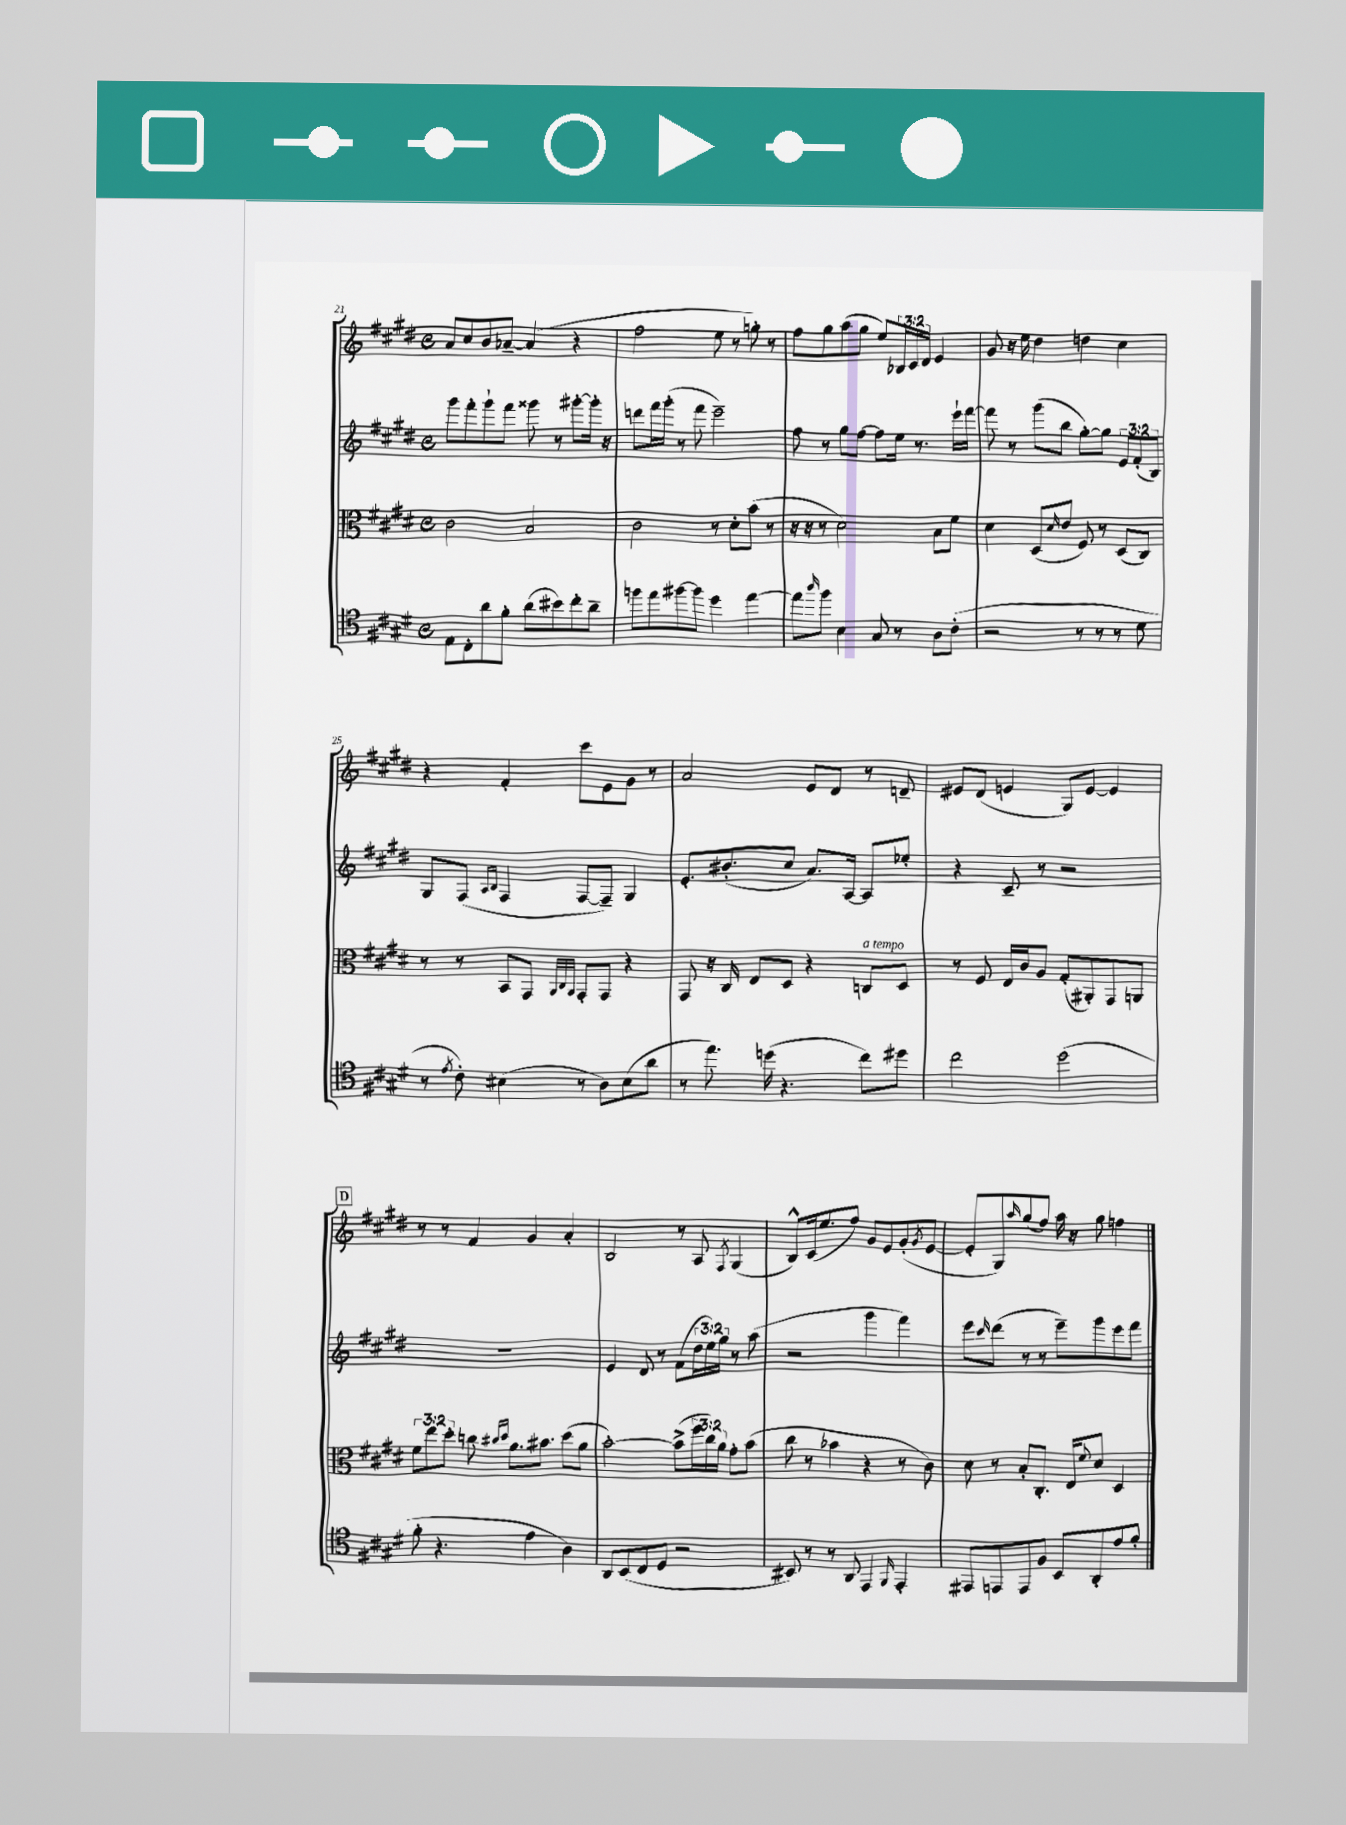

**kern	**kern	**kern	**kern
*staff4	*staff3	*staff2	*staff1
*clefC4	*clefC3	*clefG2	*clefG2
*k[f#c#g#d#]	*k[f#c#g#d#]	*k[f#c#g#d#]	*k[f#c#g#d#]
*M4/4	*M4/4	*M4/4	*M4/4
*met(c)	*met(c)	*met(c)	*met(c)
8E	2c#	8ggg#	8a
8C#'	.	8fff#'	8cc#
8a	.	8ggg#`	8b
8f#'	.	8fff#	[8a-~
(8a	2B	8ggg##	(4a-]
8b#)	.	8r	.
8cc#'	.	[8ggg#'	4r
8a~	.	16ggg#']	.
.	.	16r	.
=	=	=	=
8ff	2c#	8ddd	2ff#
8ee	.	16fff#	.
.	.	(16ggg#'	.
[8ff#	.	8r	.
8ff#]	.	8fff#	.
4dd#	8r	2eee~)	8ee
.	8d#'	.	8r
[4ee	(8b	.	8gg')
.	8r	.	8r
=	=	=	=
8ee]	16r	8ff#	8ff#
.	16r	.	.
16qqaa	.	.	.
8ff#	8r	8r	8gg#
4B	2d#)	8gg#	(8aa
.	.	[8ff#	8gg#
8G#	.	8ff#]	8ee)
8r	.	16ee	24B-
.	.	.	24c#
.	.	8.r	.
.	.	.	24d#
8A	8B	.	4e
(8c#'	8f#	16eee`	.
.	.	[16fff#	.
=	=	=	=
2r	4d#	8fff#]	8g#
.	.	8r	16r
.	.	.	16ee
.	(8D#	(8ggg#	4dd#
.	16qqd#	.	.
.	8e	8bb	.
8r	8F#)	[8gg#')	4dd
8r	8r	8gg#]	.
8r	(8D#	12e	4cc#
.	.	(12f#'	.
8d#	8C#)	.	.
.	.	12B)	.
=	=	=	=
8r	8r	8G#	4r
8qe	.	.	.
8c#')	8r	(8F#	.
.	.	16qqA	.
.	.	16qqB	.
(4B#	8BB	4F#	4f#'
.	8GG#	.	.
.	32qqAA	.	.
.	32qqC#	.	.
.	32qqAA	.	.
8r	8GG#'	[8F#	8ccc#
8A)	8GG#	8F#~])	8e
(8B#	4r	4G#	8g#
8a	.	.	8r
=	=	=	=
8r	8GG#	8.e'	2a
8.ee)	16r	.	.
.	16C#	(8.b#'	.
.	8E	.	.
(16dd	.	.	.
4.r	8D#	8cc#	.
.	4r	8.a)	8e
.	.	.	8d#
.	.	[16A	.
8cc#)	8C	8A]	8r
8dd#	8D#	8ee-'	8d~
=	=	=	=
2cc#	8r	4r	8e#
.	8F#	.	(8d#
.	16E	8c#~	4e
.	16c#	.	.
.	8A	8r	.
(2dd#	(8G#'	2r	8G#)
.	8AA#')	.	[8e
.	8GG#	.	4e]
.	8AA	.	.
=	=	=	=
8f#'	12f#	1r	8r
.	12ee	.	.
4.r	.	.	8r
.	12dd#'	.	.
.	8cc	.	4f#
.	16qqcc#	.	.
.	16qqdd#	.	.
.	8.a	.	.
4e	.	.	4g#
.	8.b#	.	.
4A)	(8dd#	.	4a'
.	8a	.	.
=	=	=	=
8AA	[2b')	4e	2B
(8BB	.	.	.
8C#	.	8d#	.
8D#	.	8r	.
2r	(8b^]	(8f#	8r
.	24ff#	24dd#	8A
.	24cc#)	24ee)	.
.	24a	24gg#	.
.	.	.	8qF#
.	8g#'	8r	(4G#
.	(8b	(8aa	.
=	=	=	=
8BB#)	8cc#	2r	8B^^)
8r	8r	.	(16c#
.	.	.	8.ee
8r	4b-	.	.
8AA	.	.	8ff#)
4EE	4r	4ggg#	8g#
.	.	.	8e
16qqFF#	.	.	.
4EE'	8r	4fff#)	(8g#'
.	.	.	8qg#
.	8c#)	.	[8e
=	=	=	=
8EE#	8d#	8eee	8e']
.	.	16qqccc#	.
8EE	8r	(8ddd#	8G#)
.	.	.	16qqaa
8EE	8B'	8r	(8gg#
8F#	8.C#'	8r	8ff#)
8BB	.	8eee~)	16aa
.	16E	.	16r
.	8qqf#	.	.
8AA'	8d#	8ggg#	8gg#
8e	4D#	8eee	4ff
8f#'	.	8fff#	.
==	==	==	==
*-	*-	*-	*-
